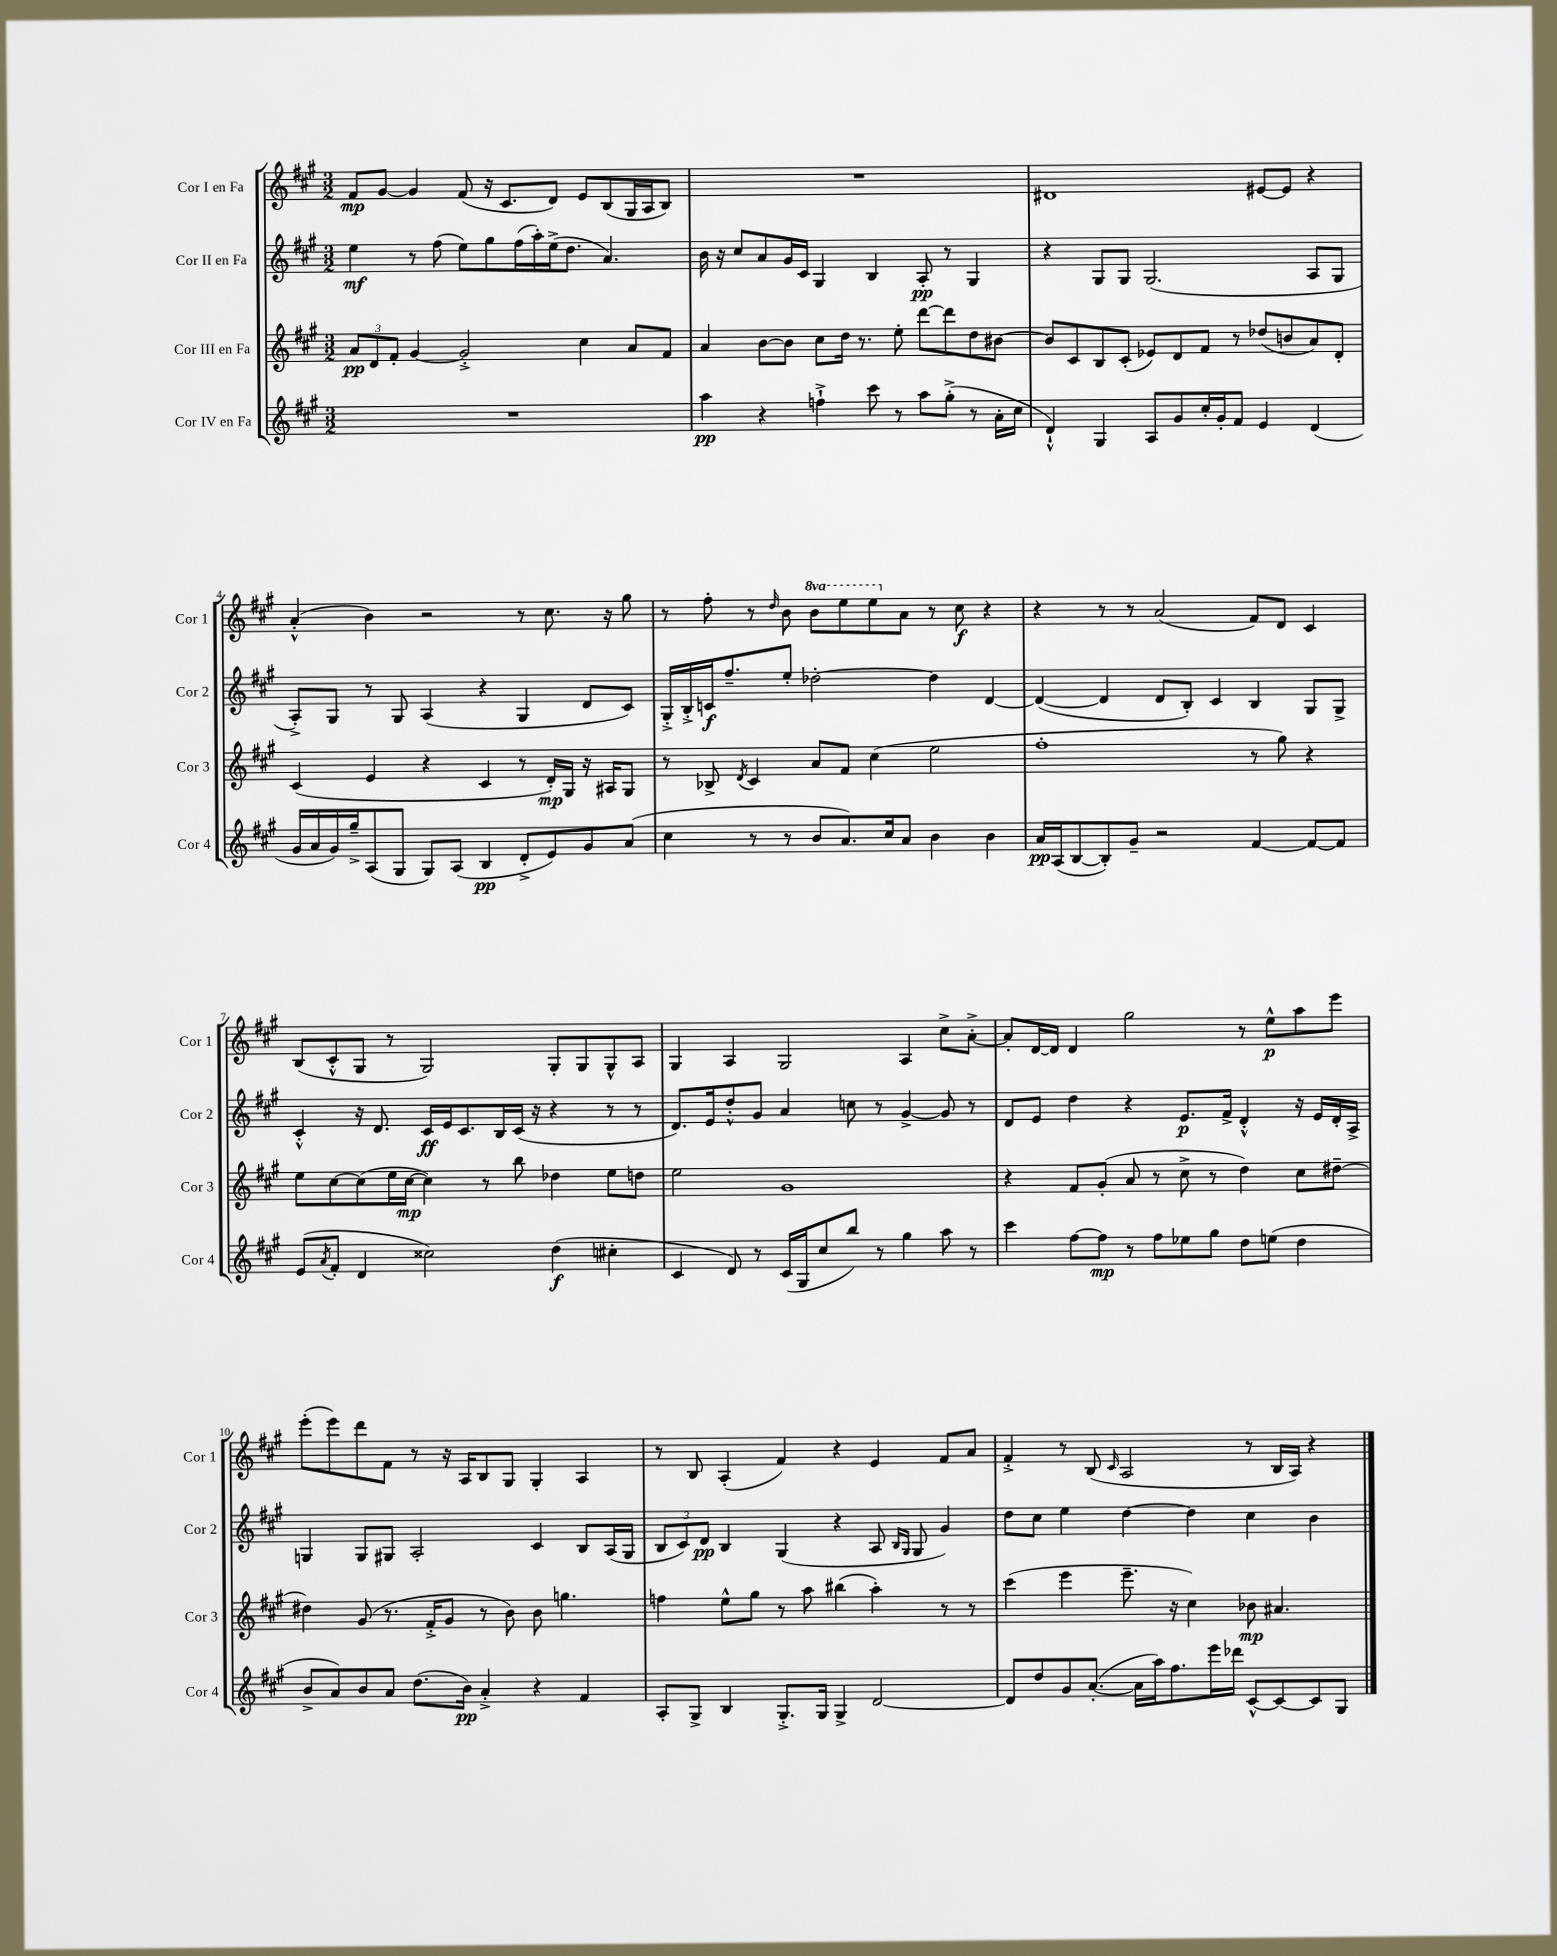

**kern	**kern	**kern	**kern
*staff4	*staff3	*staff2	*staff1
*clefG2	*clefG2	*clefG2	*clefG2
*k[f#c#g#]	*k[f#c#g#]	*k[f#c#g#]	*k[f#c#g#]
*M3/2	*M3/2	*M3/2	*M3/2
1.r	12a	4ee	8f#
.	12d	.	.
.	.	.	[8g#
.	12f#'	.	.
.	[4g#	8r	4g#]
.	.	(8ff#	.
.	2g#'^]	8ee)	(8f#
.	.	8gg#	16r
.	.	.	8.c#
.	.	(16ff#	.
.	.	16aa')	.
.	.	(16ee^	8d)
.	.	8.dd	.
.	4cc#	.	8e
.	.	4.a)	(8B
.	8a	.	16G#
.	.	.	16A
.	8f#	.	8B)
=	=	=	=
4aa	4a	16b	1.r
.	.	16r	.
.	.	8cc#	.
4r	[8b	8a	.
.	8b]	16g#	.
.	.	16c#	.
4ff`^	8cc#	4G#	.
.	16dd	.	.
.	8.r	.	.
8ccc#	.	4B	.
8r	8ee'	.	.
8aa	[8ddd	8A'	.
(8gg#'^	8ddd]	8r	.
8r	8dd	4G#	.
16a'	[8b#	.	.
16cc#	.	.	.
=	=	=	=
4d`^^)	8b#]	4r	1d#
.	8c#	.	.
4G#	8B	8G#	.
.	(8c#'	8G#	.
8A	8e-)	(2.G#	.
8g#	8d	.	.
16cc#'	8f#	.	.
16g#'	.	.	.
8f#	8r	.	.
4e	(8dd-	.	[8e#
.	8b	.	8e#]
(4d	8a)	8A	4r
.	8d'	8G#	.
=	=	=	=
16g#	(4c#	8A'^)	(4a'^^
16a	.	.	.
16g#)	.	8G#	.
16gg#~^	.	.	.
(8A	4e	8r	4b)
8G#	.	8G#	.
8G#)	4r	(4A	2r
(8A	.	.	.
4B	4c#	4r	.
8d'^	8r	4G#	8r
8e)	16d')	.	8.cc#
.	16G#	.	.
8g#	16r	8d	.
.	16A#	.	16r
(8a	8G#	8c#)	8gg#
=	=	=	=
4cc#	8r	16G#'^	8r
.	.	16B'^	.
.	8B-^	16c	8ff#'
.	.	8.ff#~	.
.	8qd	.	.
8r	4c#	.	8r
.	.	.	16qqdd
8r	.	8ee'	8b
8b	8a	[2dd-'	8bb
8.a)	8f#	.	8eee
.	(4cc#	.	8eee
16cc#	.	.	.
8a	.	.	8a
4b	2ee	4dd-]	8r
.	.	.	8cc#
4b	.	[4d	4r
=	=	=	=
16a	1ff#'	(4d_	4r
(16A	.	.	.
[8B	.	.	.
8B'])	.	4d]	8r
8g#~	.	.	8r
2r	.	8d	(2a
.	.	8B')	.
.	.	4c#	.
[4f#	8r	4B	8f#)
.	8gg#)	.	8d
8f#_	4r	8G#	4c#
8f#]	.	8G#^	.
=	=	=	=
(8e	8ee	4c#'^^	(8B
8qa	.	.	.
8f#'	[8cc#	.	8c#'^^
4d	(8cc#]	16r	8G#
.	.	8.d	.
.	16ee	.	8r
.	[16cc#	.	.
2cc##)	4cc#])	16c#	2G#)
.	.	16e	.
.	.	8.c#	.
.	8r	.	.
.	.	16B	.
.	8bb	(16c#	.
.	.	16r	.
(4dd	4dd-	4r	8G#'
.	.	.	8G#
4cc#'	8ee	8r	8G#^^
.	8dd	8r	8A
=	=	=	=
4c#	2ee	8.d)	4G#
.	.	16e	.
8d)	.	8dd'^^	4A
8r	.	8g#	.
(16c#	1g#	4a	2G#
16G#	.	.	.
8cc#	.	.	.
8bb)	.	8cc	.
8r	.	8r	.
4gg#	.	[4g#^	4A
8aa	.	8g#]	8cc#^
8r	.	8r	[8a'^
=	=	=	=
4ccc#	4r	8d	8a']
.	.	8e	[16d
.	.	.	16d]
[8ff#	8f#	4dd	4d
8ff#]	(8g#'	.	.
8r	8a	4r	2gg#
8ff#	8r	.	.
8ee-	8cc#^	8.e	.
8gg#	8r	.	.
.	.	16f#^	.
8dd	4dd)	4d'^^	8r
(8ee	.	.	8ee^^
4dd	8cc#	16r	8aa
.	.	16e	.
.	[8dd#~	16d'	8eee
.	.	16A^	.
=	=	=	=
8b^	4dd#]	4G	(8eee'
8a)	.	.	8eee)
8b	(8g#	8G	8ddd
8a	8.r	8G#	8f#
(8.dd	.	2A'	8r
.	16f#'^	.	.
.	8g#	.	16r
16b)	.	.	16A
4a'^	8r	.	8B
.	8b)	.	8G#
4r	8b	4c#	4G#'
.	4.gg	.	.
4f#	.	8B	4A
.	.	(16A	.
.	.	16G#	.
=	=	=	=
8A'	4ff	12B	8r
.	.	12c#)	.
8G#^	.	.	8B
.	.	12d	.
4B	8ee^^	4B	(4A'
.	8gg#	.	.
8.G#'^	8r	(4G#	4f#)
.	8aa	.	.
16G#	.	.	.
4G#^	(4bb#	4r	4r
[2d	4aa')	8A	4e
.	.	16qqB	.
.	.	16qqG#	.
.	.	8G#	.
.	8r	4g#)	8f#
.	8r	.	8a
=	=	=	=
8d]	(4ccc#	8dd	4f#'^
8dd	.	8cc#	.
8g#	4eee	4ee	8r
([8.a'	.	.	(8B
.	.	.	16qqc#
.	8.eee~	[4dd	2A
16a]	.	.	.
16aa)	.	.	.
8.ff#	16r	.	.
.	4cc#)	4dd]	.
16eee	.	.	.
16ddd-	.	.	.
[8c#^^	8b-	4cc#	8r
8c#_	4.a#	.	16B
.	.	.	16A)
8c#]	.	4b	4r
8G#	.	.	.
==	==	==	==
*-	*-	*-	*-
